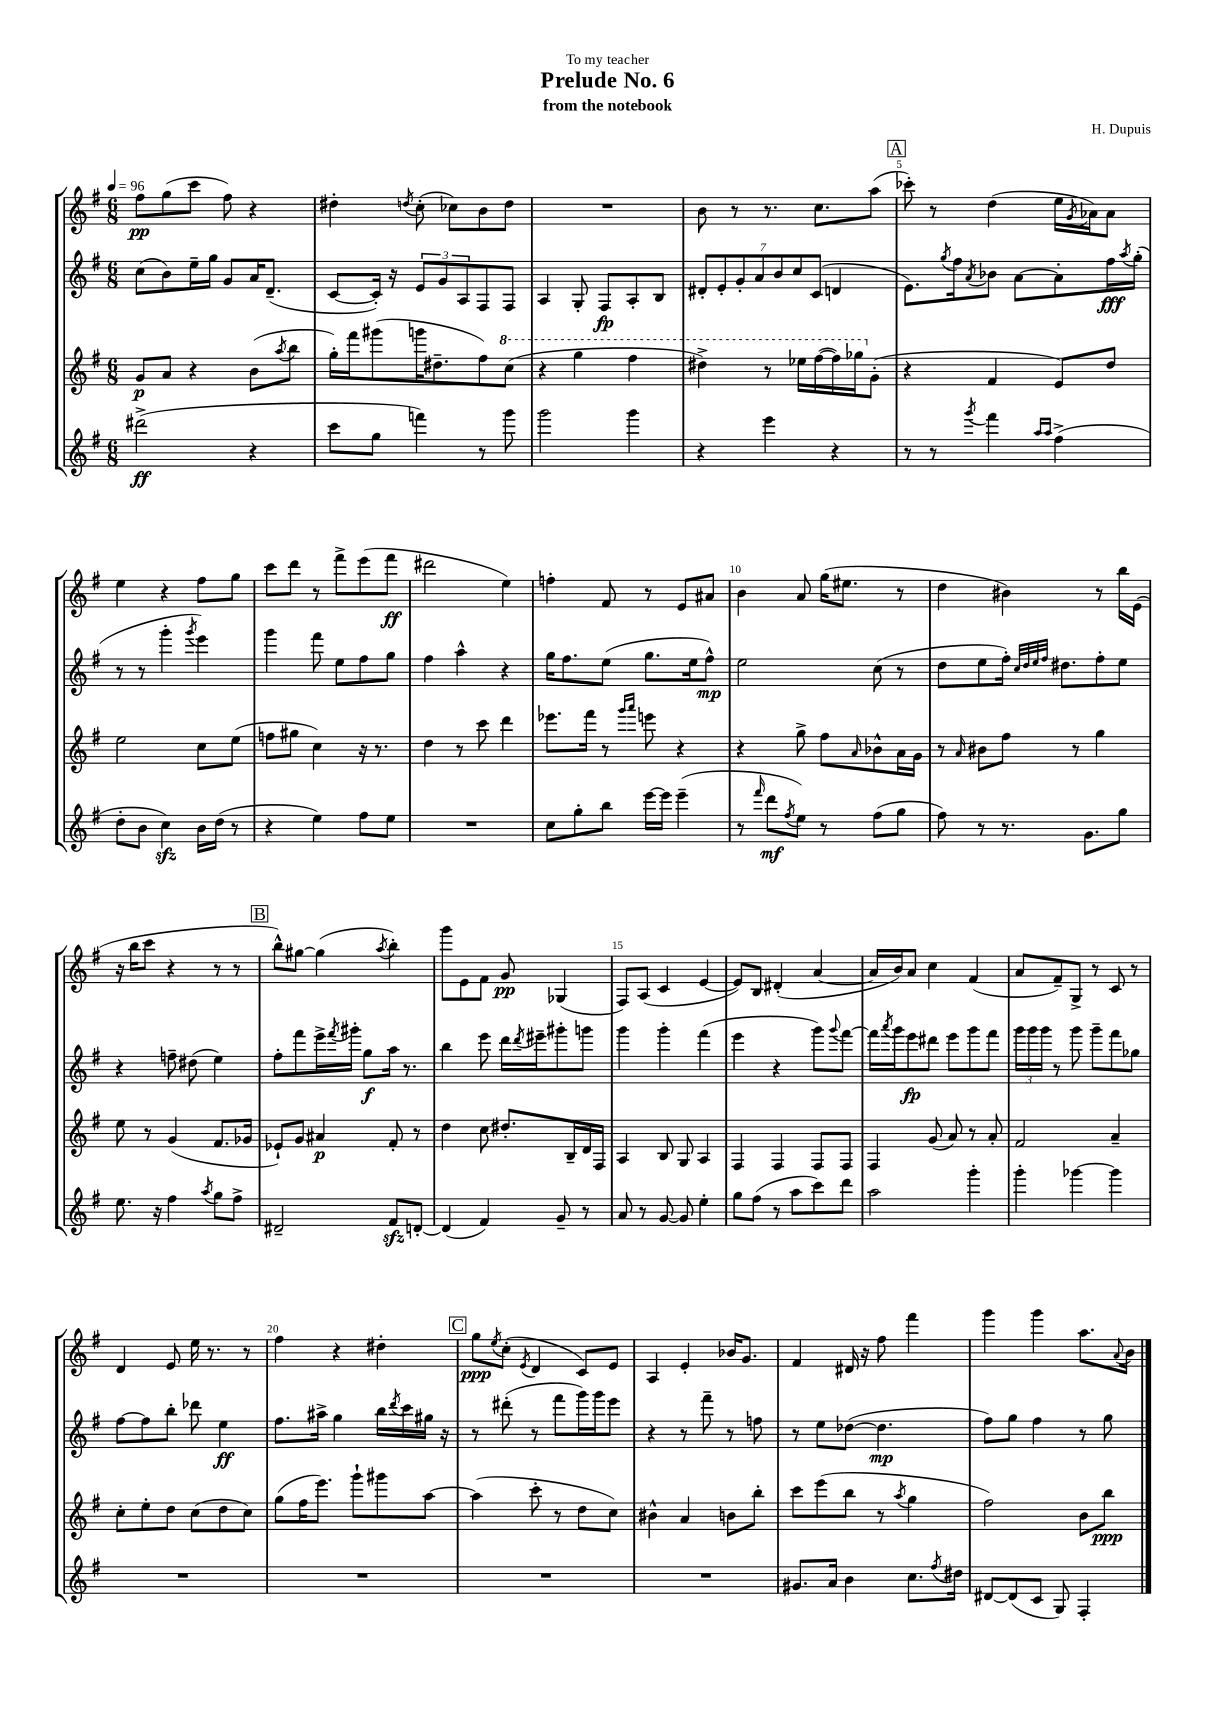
\header { title = "Prelude No. 6" composer = "H. Dupuis" subtitle = "from the notebook" dedication = "To my teacher" }
<<
\new StaffGroup <<
\new Staff = "s0" {
    \clef treble \key g \major \numericTimeSignature \time 6/8 \tempo 4 = 96
    fis''8\pp g''8( c'''8 fis''8) r4 |
    dis''4-. \acciaccatura { d''8 } c''8-.( ces''8) b'8 d''8 |
    R2. |
    b'8 r8 r8. c''8. a''8( |
    \mark \markup { \box "A" } ces'''8-.) r8 d''4( e''16 \acciaccatura { g'8 } aes'16) aes'8 |
    e''4 r4 fis''8 g''8 |
    c'''8 d'''8 r8 fis'''8-> e'''8( fis'''8\ff |
    dis'''2 e''4) |
    f''4-. fis'8 r8 e'8 ais'8 |
    b'4 a'8 g''16( eis''8. r8 |
    d''4 bis'4) r8 b''16 e'16( |
    r16 b''16 c'''8 r4 r8 r8 |
    \mark \markup { \box "B" } b''8-^) gis''8~ gis''4( \acciaccatura { a''8 } b''4-.) |
    g'''8 e'8 fis'8 g'8\pp ges4( |
    fis8) a8( c'4 e'4~ |
    e'8) b8 dis'4-.( a'4~ |
    a'16 b'16) a'8 c''4 fis'4( |
    a'8 fis'8--) g8-> r8 c'8 r8 |
    d'4 e'8 e''16 r8. r8 |
    fis''4 r4 dis''4-. |
    \mark \markup { \box "C" } g''8\ppp \acciaccatura { e''8 } c''8-.( \acciaccatura { e'8 } d'4 c'8) e'8 |
    a4 e'4-. bes'16 g'8. |
    fis'4 dis'16 r16 fis''8 fis'''4 |
    g'''4 g'''4 a''8. \appoggiatura { a'8 } b'16 \bar "|." |
}
\new Staff = "s1" {
    \clef treble \key g \major \numericTimeSignature \time 6/8
    c''8( b'8) e''16-- g''16 g'8 a'16 d'8.--( |
    c'8~ c'16-.) r16 \tuplet 3/2 { e'8 g'8 a8 } fis8 fis8 |
    a4 g8-. fis8\fp a8-. b8 |
    \tuplet 7/4 { dis'8-. e'8-. g'8-. a'8 b'8 c''8 c'8( } d'4 |
    \mark \markup { \box "A" } e'8.) \acciaccatura { g''8 } fis''16 \acciaccatura { a'8 } bes'8 a'8~ a'8-. fis''16\fff \acciaccatura { a''8 } g''16-.( |
    r8 r8 g'''4-. \acciaccatura { g'''8 } e'''4) |
    g'''4 fis'''8 e''8 fis''8 g''8 |
    fis''4 a''4-^ r4 |
    g''16 fis''8. e''8( g''8. e''16 fis''8-^\mp) |
    e''2 c''8( r8 |
    d''8 e''8 fis''16-.) \grace { c''32 d''32 e''32 fis''32 } dis''8. fis''8-. e''8 |
    r4 f''8-- dis''8( e''4) |
    \mark \markup { \box "B" } fis''8-. fis'''8 e'''16-> \acciaccatura { fis'''8 } gis'''16-. g''8\f a''16 r8. |
    b''4 e'''8 d'''16 \acciaccatura { d'''8 } eis'''16-- gis'''8-. g'''8 |
    g'''4 g'''4-. fis'''4( |
    e'''4 r4 g'''8) \appoggiatura { g'''8 } fis'''8~ |
    fis'''16 \acciaccatura { a'''8 } g'''16 e'''8\fp dis'''8 e'''8 g'''8 fis'''8 |
    \tuplet 3/2 { g'''16 g'''16 g'''16 } r8 g'''8 g'''8-- fis'''8 ges''8 |
    fis''8~ fis''8 b''8-. des'''8 e''4\ff |
    fis''8. ais''16-> g''4 b''16 \acciaccatura { d'''8 } c'''16 gis''16 r16 |
    \mark \markup { \box "C" } r8 dis'''8-.( r8 fis'''8 g'''16) g'''16 e'''8 |
    r4 r8 fis'''8-- r8 f''8 |
    r8 e''8 des''8~( des''4.\mp |
    fis''8) g''8 fis''4 r8 g''8 \bar "|." |
}
\new Staff = "s2" {
    \clef treble \key g \major \numericTimeSignature \time 6/8
    g'8\p a'8 r4 b'8( \acciaccatura { a''8 } b''8 |
    g''16-.) fis'''16 gis'''8( g'''16 dis''8.-- fis''8) \ottava #1 c'''8( |
    r4 g'''4 fis'''4 |
    dis'''4->) r8 ees'''16 fis'''16~( fis'''16) ges'''16 \ottava #0 g'8-.( |
    \mark \markup { \box "A" } r4 fis'4 e'8) d''8 |
    e''2 c''8 e''8( |
    f''8 gis''8 c''4) r16 r8. |
    d''4 r8 c'''8 d'''4 |
    ees'''8. fis'''16 r8 \grace { g'''16 a'''16 } e'''8 r4 |
    r4 g''8-> fis''8 \grace { a'16 } bes'8-^ a'16 g'16 |
    r8 \grace { a'16 } bis'8 fis''8 r8 g''4 |
    e''8 r8 g'4( fis'8. ges'16 |
    \mark \markup { \box "B" } ees'8-!) g'8 ais'4\p fis'8-. r8 |
    d''4 c''8 dis''8.-. b16-- d'16 fis16 |
    a4 b8 g8 a4 |
    fis4 fis4 fis8 fis8 |
    fis4 g'8( a'8) r8 a'8-. |
    fis'2 a'4-- |
    c''8-. e''8-. d''8 c''8( d''8 c''8) |
    g''8( fis''16 e'''8.) g'''8-! gis'''8 a''8~ |
    \mark \markup { \box "C" } a''4( c'''8-. r8 d''8 c''8) |
    bis'4-^ a'4 b'8 b''8-. |
    c'''8 e'''8( b''8 r8 \acciaccatura { a''8 } g''4 |
    fis''2) b'8 b''8\ppp \bar "|." |
}
\new Staff = "s3" {
    \clef treble \key g \major \numericTimeSignature \time 6/8
    dis'''2->\ff( r4 |
    c'''8 g''8 f'''4) r8 g'''8 |
    g'''2 g'''4 |
    r4 e'''4 r4 |
    \mark \markup { \box "A" } r8 r8 \acciaccatura { g'''8 } fis'''4 \grace { a''16 a''16 } fis''4->( |
    d''8-. b'8 c''4\sfz) b'16 d''16( r8 |
    r4 e''4) fis''8 e''8 |
    R2. |
    c''8 g''8-. b''8 e'''16~ e'''16 e'''4--( |
    r8 \grace { fis'''16 } d'''8\mf \acciaccatura { fis''8 } e''8) r8 fis''8( g''8 |
    fis''8) r8 r8. g'8. g''8 |
    e''8. r16 fis''4 \acciaccatura { a''8 } g''8 fis''8-> |
    \mark \markup { \box "B" } dis'2-- fis'8\sfz d'8~-. |
    d'4( fis'4) g'8-- r8 |
    a'8 r8 g'8~ g'8 e''4-. |
    g''8 fis''8( r8 a''8 c'''8) d'''8 |
    a''2 g'''4-. |
    g'''4-. ges'''4~ ges'''4 |
    R2. |
    R2. |
    \mark \markup { \box "C" } R2. |
    R2. |
    gis'8. a'16 b'4 c''8. \acciaccatura { fis''8 } dis''16 |
    dis'8~ dis'8( c'8 g8) fis4-. \bar "|." |
}
>>
>>
\layout { \context { \Score \override BarNumber.break-visibility = ##(#f #t #t) barNumberVisibility = #(every-nth-bar-number-visible 5) } }
